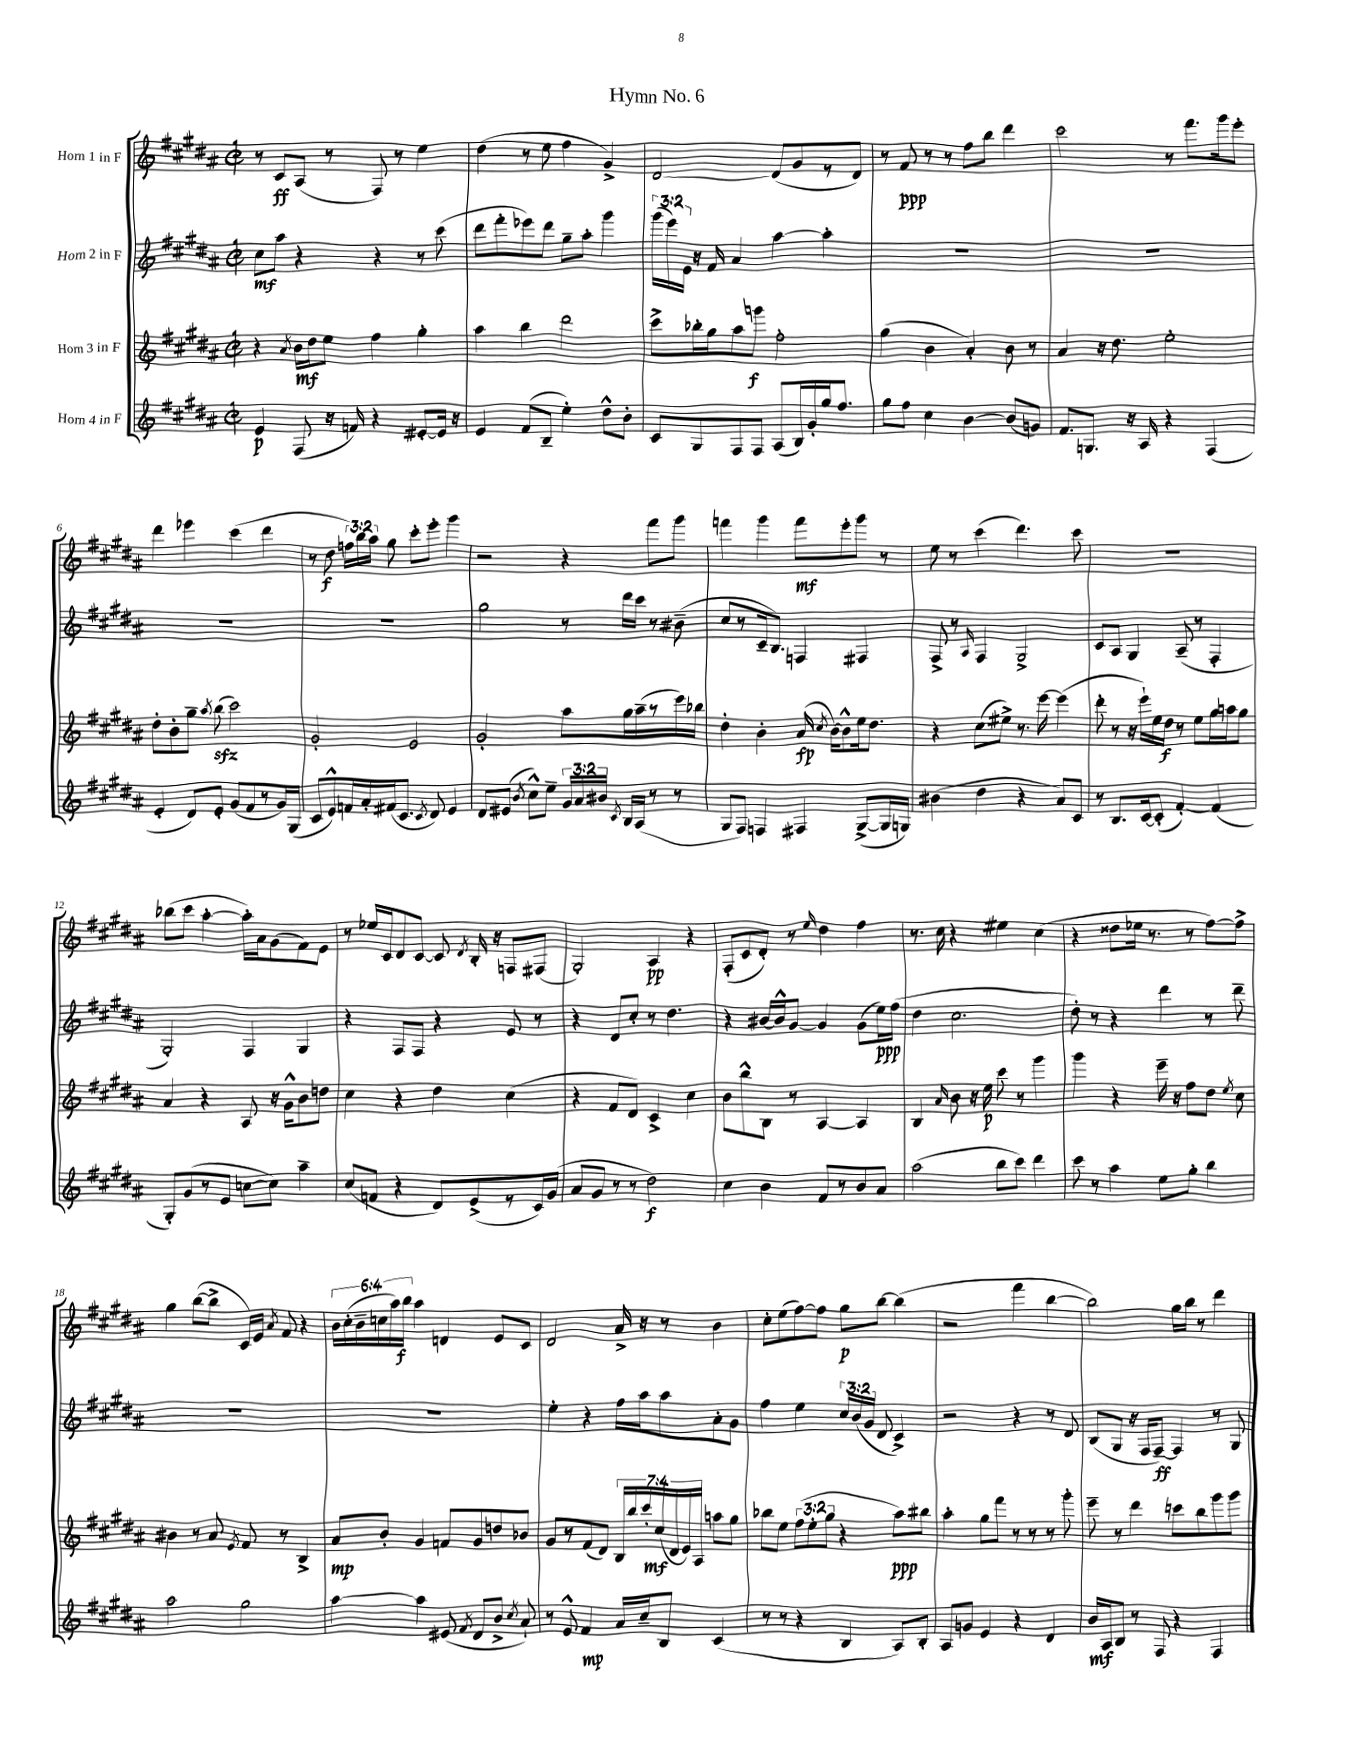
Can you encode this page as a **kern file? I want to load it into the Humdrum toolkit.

**kern	**dynam	**kern	**dynam	**kern	**dynam	**kern	**dynam
*part4	*part4	*part3	*part3	*part2	*part2	*part1	*part1
*staff4	*staff4	*staff3	*staff3	*staff2	*staff2	*staff1	*staff1
*I"Horn 4 in F	*	*I"Horn 3 in F	*	*I"Horn 2 in F	*	*I"Horn 1 in F	*
*clefG2	*	*clefG2	*	*clefG2	*	*clefG2	*
*k[f#c#g#d#a#]	*	*k[f#c#g#d#a#]	*	*k[f#c#g#d#a#]	*	*k[f#c#g#d#a#]	*
*M2/2	*	*M2/2	*	*M2/2	*	*M2/2	*
*met(c|)	*	*met(c|)	*	*met(c|)	*	*met(c|)	*
=1	=1	=1	=1	=1	=1	=1	=1
4e/	p	4r	.	8cc#\L	mf	8r	.
.	.	.	.	8aa#\J	.	8c#/L	ff
.	.	8qa#/	.	.	.	.	.
(8F#/	.	16b\LL	mf	4r	.	(8A#/J	.
.	.	16dd#\J	.	.	.	.	.
16r	.	8ee\J	.	.	.	8r	.
16fn/)	.	.	.	.	.	.	.
4r	.	4ff#\	.	4r	.	8F#/)	.
.	.	.	.	.	.	8r	.
[8e#X'/L	.	4gg#'\	.	8r	.	4ee\	.
16e#/Jk]	.	.	.	(8ccc#\	.	.	.
16r	.	.	.	.	.	.	.
=2	=2	=2	=2	=2	=2	=2	=2
4e/	.	4aa#\	.	8ddd#\L	.	(4dd#\	.
.	.	.	.	8fff#'\	.	.	.
(8f#/L	.	4bb\	.	8eee-X\)	.	8r	.
8B~/J	.	.	.	8ddd#\J	.	8ee\	.
4ee'\)	.	2ddd#\	.	8gg#~\L	.	4ff#\	.
.	.	.	.	8aa#'\J	.	.	.
8dd#^^\L	.	.	.	4ggg#\	.	4g#^/)	.
8b'\J	.	.	.	.	.	.	.
=3	=3	=3	=3	=3	=3	=3	=3
8c#/L	.	8ccc#^\L	.	(24ggg#\LL	.	[2d#/	.
.	.	.	.	24eee\)	.	.	.
.	.	.	.	24e\JJ	.	.	.
8G#/	.	16bb-X'\L	.	16r	.	.	.
.	.	16gg#\J	.	16f#/	.	.	.
8F#/	.	8aa#\	.	4a#/	.	.	.
8F#/J	.	8gggn\J	f	.	.	.	.
(8A#/L	.	2ff#'\	.	[4aa#\	.	(8d#/L]	.
16B/L)	.	.	.	.	.	8g#/	.
16g#'/	.	.	.	.	.	.	.
16gg#/J	.	.	.	4aa#'\]	.	8r	.
8.ff#/J	.	.	.	.	.	.	.
.	.	.	.	.	.	8d#/J)	.
=4	=4	=4	=4	=4	=4	=4	=4
8gg#\L	.	(4gg#\	.	1r	.	8r	.
8ff#\J	.	.	.	.	.	8f#/	ppp
4cc#\	.	4b\	.	.	.	8r	.
.	.	.	.	.	.	8r	.
[4b\	.	4a#'/)	.	.	.	8ff#\L	.
.	.	.	.	.	.	8bb\J	.
(8b/L]	.	8b\	.	.	.	4ddd#\	.
8gn/J)	.	8r	.	.	.	.	.
=5	=5	=5	=5	=5	=5	=5	=5
8.f#/L	.	4a#/	.	1r	.	2ccc#\	.
8.Gn/J	.	.	.	.	.	.	.
.	.	16r	.	.	.	.	.
.	.	8.dd#\	.	.	.	.	.
16r	.	.	.	.	.	.	.
16A#/	.	.	.	.	.	.	.
4r	.	2ee'\	.	.	.	8r	.
.	.	.	.	.	.	8.fff#\L	.
(4F#/	.	.	.	.	.	.	.
.	.	.	.	.	.	16ggg#\k	.
.	.	.	.	.	.	8eee'\J	.
!!LO:LB:g=z
=6	=6	=6	=6	=6	=6	=6	=6
4e'/	.	8dd#'\L	.	1r	.	4ddd#\	.
.	.	8b'\	.	.	.	.	.
8d#/L)	.	8gg#~\J	.	.	.	4eee-X\	.
.	.	8qaa#/	.	.	.	.	.
8e'/J	.	(8bbzz\	.	.	.	.	.
(8g#/L	.	2ccc#\)	.	.	.	(4ccc#\	.
8f#/	.	.	.	.	.	.	.
8r	.	.	.	.	.	4ddd#\	.
16g#/L)	.	.	.	.	.	.	.
(16G#/JJ	.	.	.	.	.	.	.
=7	=7	=7	=7	=7	=7	=7	=7
8c#/L	.	2g#'/	.	1r	.	8r	.
8e^^/)	.	.	.	.	.	8dd#\	f
16fn/L	.	.	.	.	.	24ffn\LL)	.
.	.	.	.	.	.	24bb\	.
16a#'/	.	.	.	.	.	.	.
.	.	.	.	.	.	24aa#\JJ	.
(16f#X/J	.	.	.	.	.	8gg#\	.
8.c#/J	.	.	.	.	.	.	.
.	.	2e/	.	.	.	8ccc#'\L	.
8qc#/	.	.	.	.	.	.	.
8d#/)	.	.	.	.	.	8eee'\J	.
4e/	.	.	.	.	.	4ggg#\	.
=8	=8	=8	=8	=8	=8	=8	=8
8d#/L	.	2g#'/	.	2gg#\	.	2r	.
(8e#X/J	.	.	.	.	.	.	.
8qb/	.	.	.	.	.	.	.
8cc#^^\L)	.	.	.	.	.	.	.
8ee~\J	.	.	.	.	.	.	.
24g#/LL	.	8aa#\L	.	8r	.	4r	.
24a#/	.	.	.	.	.	.	.
24b#X/JJ	.	.	.	.	.	.	.
8qc#/	.	.	.	.	.	.	.
16B/LL	.	16gg#\L	.	16ddd#\LL	.	.	.
(16A#/JJ	.	(16aa#~\	.	16ccc#\JJ	.	.	.
8r	.	8r	.	8r	.	8fff#\L	.
8r	.	16eee\)	.	(8b#X~\	.	8ggg#\J	.
.	.	16bb-X\JJ	.	.	.	.	.
=9	=9	=9	=9	=9	=9	=9	=9
8G#/L	.	4dd#'\	.	8cc#/L	.	4fffn\	.
8F#/J)	.	.	.	8r	.	.	.
4Fn/	.	4b'\	.	16c#~/k	.	4ggg#\	.
.	.	.	.	8.B/J)	.	.	.
4F#X/	.	(16a#/	fp	4Fn/	.	8fff\L	mf
.	.	8qcc#/	.	.	.	.	.
.	.	[16b\KL)	.	.	.	.	.
.	.	8b^^\]	.	.	.	8eee'\	.
([8G#^/L	.	16ee\k	.	4F#X/	.	8ggg#\J	.
.	.	8.dd#\J	.	.	.	.	.
16G#/L]	.	.	.	.	.	8r	.
16Gn/JJ)	.	.	.	.	.	.	.
=10	=10	=10	=10	=10	=10	=10	=10
(4b#X\	.	4r	.	8F#^/	.	8ee\	.
.	.	.	.	8r	.	8r	.
.	.	.	.	16qqA#/	.	.	.
4dd#\	.	(8cc#\L	.	4F#/	.	(4ccc#\	.
.	.	8ee#X^\J)	.	.	.	.	.
4r	.	8.r	.	2G#^/	.	4.ddd#\)	.
.	.	[16eee\	.	.	.	.	.
8a#/L)	.	(4eee\]	.	.	.	.	.
8c#/J	.	.	.	.	.	8ccc#\	.
=11	=11	=11	=11	=11	=11	=11	=11
8r	.	8ddd#'\	.	8c#/L	.	1r	.
8.B/L	.	8r	.	8A#/J	.	.	.
.	.	16r	.	4G#/	.	.	.
[16c#/k	.	16eee`\LL)	.	.	.	.	.
(8c#'/J]	.	16ee\	.	.	.	.	.
.	.	16dd#\JJ	f	.	.	.	.
[4f#'/)	.	8r	.	(8A#~/	.	.	.
.	.	8ee\L	.	8r	.	.	.
(4f#/]	.	16gg#\L	.	4F#'/	.	.	.
.	.	16aan\J	.	.	.	.	.
.	.	8gg#\J	.	.	.	.	.
!!LO:LB:g=z
=12	=12	=12	=12	=12	=12	=12	=12
8G#'/L)	.	4a#/	.	2G#'/)	.	(8bb-X\L	.
(8g#/	.	.	.	.	.	8ccc#\J	.
8r	.	4r	.	.	.	[4aa#'\	.
8e/J	.	.	.	.	.	.	.
[8ccn\L	.	8A#/	.	4F#/	.	16aa#'\LL])	.
.	.	.	.	.	.	16a#\J	.
8cc\J])	.	16r	.	.	.	(8g#\	.
.	.	16g#^^\KL	.	.	.	.	.
4aa#~\	.	8b\	.	4G#/	.	8f#\)	.
.	.	8ddn\J	.	.	.	8e\J	.
=13	=13	=13	=13	=13	=13	=13	=13
(8cc#/L	.	4cc#\	.	4r	.	8r	.
8fn/J	.	.	.	.	.	16ee-X/LL	.
.	.	.	.	.	.	16c#/J	.
4r	.	4r	.	8F#/L	.	8d#/	.
.	.	.	.	8F#/J	.	[8c#/J	.
8d#/L)	.	4dd#\	.	4r	.	8c#/]	.
.	.	.	.	.	.	8qd#/	.
(8e^/	.	.	.	.	.	16B'/	.
.	.	.	.	.	.	16r	.
8r	.	(4cc#\	.	8e/	.	8Fn/L	.
16c#/L)	.	.	.	8r	.	(8F#X/J	.
(16g#/JJ	.	.	.	.	.	.	.
=14	=14	=14	=14	=14	=14	=14	=14
8a#/L	.	4r	.	4r	.	2G#'/)	.
8g#/J	.	.	.	.	.	.	.
8r	.	8f#/L	.	8d#/L	.	.	.
8r	.	8d#/J)	.	8cc#'/J	.	.	.
2dd#\)	f	4c#^/	.	8r	.	4A#/	pp
.	.	.	.	4.dd#\	.	.	.
.	.	4cc#\	.	.	.	4r	.
=15	=15	=15	=15	=15	=15	=15	=15
4cc#\	.	8b\L	.	4r	.	(8F#'/L	.
.	.	8bb^^\	.	.	.	8c#/	.
4b\	.	8B\J	.	[16b#X/LL	.	8d#'/J)	.
.	.	.	.	16b#^^/J]	.	.	.
.	.	8r	.	[8g#/J	.	8r	.
.	.	.	.	.	.	16qqee/	.
8f#/L	.	[4A#/	.	4g#/]	.	4dd#\	.
8r	.	.	.	.	.	.	.
8b/	.	4A#/]	.	(8g#\L	.	4ff#\	.
8a#/J	.	.	.	16ee\L)	ppp	.	.
.	.	.	.	(16ff#\JJ	.	.	.
=16	=16	=16	=16	=16	=16	=16	=16
(2aa#\	.	4B/	.	4dd#\	.	8.r	.
.	.	.	.	.	.	16cc#\	.
.	.	16qqa#/	.	.	.	.	.
.	.	8b\	.	2.cc#\	.	4r	.
.	.	16r	.	.	.	.	.
.	.	16ee\	p	.	.	.	.
8bb\L	.	8ccc#\	.	.	.	4ee#X\	.
8ccc#\J)	.	8r	.	.	.	.	.
4ddd#\	.	4ggg#\	.	.	.	(4cc#\	.
=17	=17	=17	=17	=17	=17	=17	=17
8ccc#\	.	4ggg#\	.	8dd#'\)	.	4r	.
8r	.	.	.	8r	.	.	.
4aa#\	.	4r	.	4r	.	8dd##X\L	.
.	.	.	.	.	.	16ee-X\Jk	.
.	.	.	.	.	.	8.r	.
8ee\L	.	16eee~\	.	4ddd#\	.	.	.
.	.	16r	.	.	.	.	.
8gg#'\J	.	8ff#\L	.	.	.	8r	.
4bb\	.	8dd#\J	.	8r	.	[8ff#\L)	.
.	.	8qee/	.	.	.	.	.
.	.	8cc#\	.	8ddd#~\	.	8ff#^\J]	.
!!LO:LB:g=z
=18	=18	=18	=18	=18	=18	=18	=18
2aa#\	.	4b#X\	.	1r	.	4gg#\	.
.	.	8r	.	.	.	([8bb\L	.
.	.	8a#/	.	.	.	8bb^\J]	.
.	.	8qe/	.	.	.	.	.
2gg#\	.	8f#/	.	.	.	16c#/LL)	.
.	.	.	.	.	.	16e/JJ	.
.	.	.	.	.	.	8qa#/	.
.	.	8r	.	.	.	8f#/	.
.	.	4B^/	.	.	.	4r	.
=19	=19	=19	=19	=19	=19	=19	=19
[4aa#\	.	8a#/L	mp	1r	.	24b\LL	.
.	.	.	.	.	.	(24cc#'\	.
.	.	.	.	.	.	24b~\	.
.	.	8b'/J	.	.	.	24ccn\	.
.	.	.	.	.	.	24aa#\)	.
.	.	.	.	.	.	24bb\JJ	f
4aa#\]	.	4g#/	.	.	.	4aa#\	.
(8e#X/	.	8fn/L	.	.	.	4dn/	.
8qf#/	.	.	.	.	.	.	.
8d#/L	.	8g#/	.	.	.	.	.
8b^/J	.	8ddn/	.	.	.	8e/L	.
8qcc#/	.	.	.	.	.	.	.
8a#`/)	.	8b-X/J	.	.	.	8c#/J	.
=20	=20	=20	=20	=20	=20	=20	=20
8r	.	8g#/L	.	4ee'\	.	2d#/	.
8e^^/	.	8r	.	.	.	.	.
4f#/	mp	(8f#/	.	4r	.	.	.
.	.	8d#/J)	.	.	.	.	.
16a#/LL	.	28B/LL	.	16ff#\LL	.	16a#^/	.
.	.	28bb/	.	.	.	.	.
16cc#~/J	.	.	.	16aa#\J	.	16r	.
.	.	28ccc#'/	mf	.	.	.	.
.	.	(28cc#/	.	.	.	.	.
8B/J	.	.	.	8aa#\	.	8r	.
.	.	28d#/	.	.	.	.	.
.	.	28e/)	.	.	.	.	.
.	.	28A#/JJ	.	.	.	.	.
(4c#/	.	8aan\L	.	8a#'\	.	4b\	.
.	.	8gg#\J	.	8g#\J	.	.	.
=21	=21	=21	=21	=21	=21	=21	=21
8r	.	8bb-X\L	.	4ff#\	.	8cc#'\L	.
8r	.	8ee\J	.	.	.	(8ee\	.
4r	.	(12ff#\L	.	4ee\	.	[8ff#\)	.
.	.	12ee'\	.	.	.	.	.
.	.	.	.	.	.	8ff#\J]	.
.	.	12gg#\J	.	.	.	.	.
4B/	.	4r	.	24cc#/LL	.	8gg#\L	p
.	.	.	.	(24b/	.	.	.
.	.	.	.	24g#/JJ	.	.	.
.	.	.	.	8d#/	.	[8bb\J	.
8A#/L)	.	8aa#\L)	ppp	4c#^/)	.	(4bb\]	.
8B'/J	.	8bb#X\J	.	.	.	.	.
=22	=22	=22	=22	=22	=22	=22	=22
8A#/L	.	4aa#'\	.	2r	.	2r	.
8gn/J	.	.	.	.	.	.	.
4e/	.	8gg#\L	.	.	.	.	.
.	.	8fff#\J	.	.	.	.	.
4r	.	8r	.	4r	.	4fff#\	.
.	.	8r	.	.	.	.	.
4d#/	.	8r	.	8r	.	[4bb\	.
.	.	8ggg#'\	.	8d#/	.	.	.
=23	=23	=23	=23	=23	=23	=23	=23
16b/LL	mf	8eee~\	.	(8B/L	.	2bb\])	.
16A#/J	.	.	.	.	.	.	.
8B/J	.	8r	.	8G#/J	.	.	.
8r	.	4ddd#\	.	16r	.	.	.
.	.	.	.	16F#/KL	.	.	.
8F#/	.	.	.	[8F#~/J)	ff	.	.
4r	.	8cccn\L	.	4F#/]	.	16gg#\LL	.
.	.	.	.	.	.	16bb\JJ	.
.	.	8bb\	.	.	.	8r	.
4F#/	.	8ggg#\	.	8r	.	4ddd#\	.
.	.	8ggg#\J	.	8G#/	.	.	.
==	==	==	==	==	==	==	==
*-	*-	*-	*-	*-	*-	*-	*-
